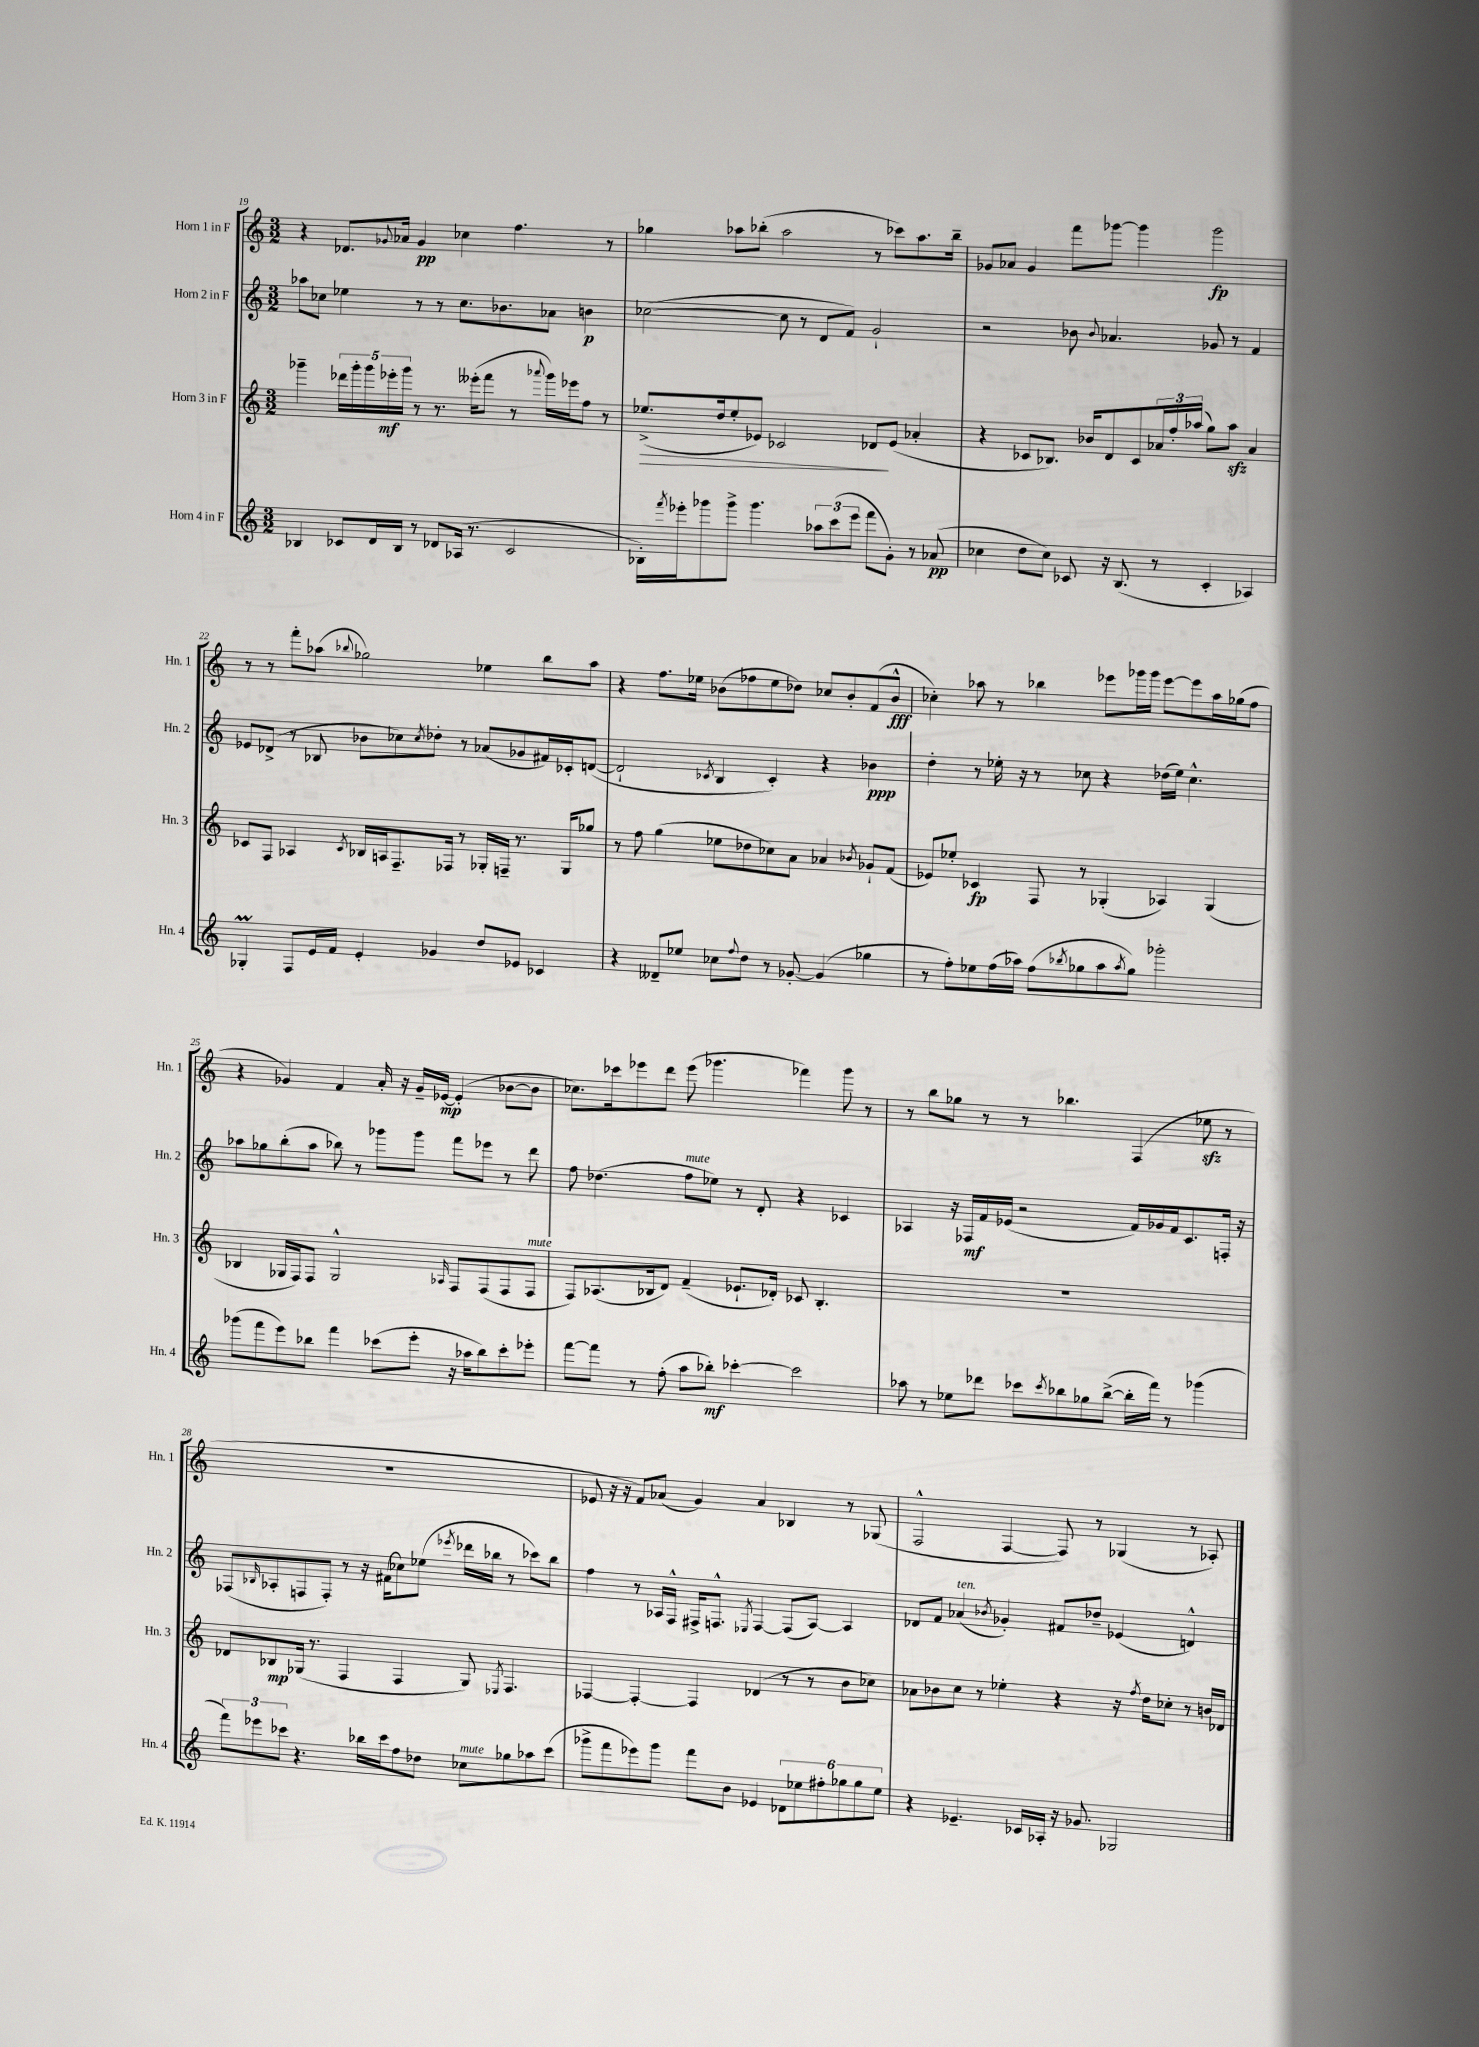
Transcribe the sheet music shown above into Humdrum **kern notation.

**kern	**dynam	**kern	**dynam	**kern	**dynam	**kern	**dynam
*part4	*part4	*part3	*part3	*part2	*part2	*part1	*part1
*staff4	*staff4	*staff3	*staff3	*staff2	*staff2	*staff1	*staff1
*I"Horn 4 in F	*	*I"Horn 3 in F	*	*I"Horn 2 in F	*	*I"Horn 1 in F	*
*I'Hn. 4	*	*I'Hn. 3	*	*I'Hn. 2	*	*I'Hn. 1	*
*clefG2	*	*clefG2	*	*clefG2	*	*clefG2	*
*k[]	*	*k[]	*	*k[]	*	*k[]	*
*M3/2	*	*M3/2	*	*M3/2	*	*M3/2	*
=19	=19	=19	=19	=19	=19	=19	=19
4B-X/	.	4ggg-X~\	.	8aa-X\L	.	4r	.
.	.	.	.	8cc-X\J	.	.	.
8c-X/L	.	20ddd-X\LL	.	4ee-X\	.	8.d-X/L	.
.	.	20ggg-'\	.	.	.	.	.
.	.	20ggg-\	.	.	.	.	.
16d/L	.	.	.	.	.	.	.
.	.	20eee-X'\	mf	.	.	.	.
.	.	.	.	.	.	8qqg-X/	.
16B-/JJ	.	.	.	.	.	16a-X/Jk	.
.	.	20ggg-\JJ	.	.	.	.	.
8r	.	8r	.	8r	.	4g-/	pp
8d-X/L	.	8.r	.	8r	.	.	.
(16A-X/Jk	.	.	.	8.cc-\L	.	4cc-X\	.
8.r	.	(16eee--X'\KL	.	.	.	.	.
.	.	8fff\J	.	.	.	.	.
.	.	.	.	8.b-X\	.	.	.
2c-/	.	8r	.	.	.	4.ff\	.
.	.	8qqaaa-X/	.	.	.	.	.
.	.	16ggg-\LL)	.	8a-X\J	.	.	.
.	.	16eee-X\J	.	.	.	.	.
.	.	8ff\J	.	4bn\	p	.	.
.	.	8r	.	.	.	8r	.
=20	=20	=20	=20	=20	=20	=20	=20
!	!	!	!LO:HP:b	!	!	!	!
16B-X'\LL)	.	(8.ee-X^/L	>	([2cc-X\	.	4gg-X\	.
8qfff/	.	.	.	.	.	.	.
16eee-X'\J	.	.	.	.	.	.	.
8ggg-X\	.	.	.	.	.	.	.
.	.	16dd/k	.	.	.	.	.
8ggg-^\J	.	8ee-'/	.	.	.	8aa-X\L	.
4.ggg-\	.	8e-X/J)	.	.	.	(8bb-X'\J	.
.	.	2c-X/	.	8cc-\]	.	2aa-\	.
.	.	.	.	8r	.	.	.
12aa-X\L	.	.	.	8d/L	.	.	.
(12ccc\	.	.	.	.	.	.	.
.	.	.	.	8f/J)	.	.	.
12eee-\J	.	.	.	.	.	.	.
8fff\L	.	8d-X/L	.	2g`/	.	8r	.
8g'\J)	.	(8e-/J	]	.	.	8ccc-X\L)	.
8r	.	4a-X'/	.	.	.	8.aa-\	.
(8a-X/	pp	.	.	.	.	.	.
.	.	.	.	.	.	16bb-~\Jk	.
=21	=21	=21	=21	=21	=21	=21	=21
4cc-X\	.	4r	.	2r	.	8g-X/L	.
.	.	.	.	.	.	8a-X/J	.
8dd\L	.	8c-X/L	.	.	.	4g-/	.
8cc-\J)	.	8.B-X/J)	.	.	.	.	.
8c-X/	.	.	.	8b-X\	.	8fff\L	.
.	.	16b-X/KL	.	.	.	.	.
.	.	.	.	8qqb-/	.	.	.
16r	.	8d/	.	4.a-X/	.	[8ggg-X\J	.
(8.B/	.	.	.	.	.	.	.
.	.	8c-/	.	.	.	4ggg-\]	.
8r	.	24a-X/L	.	.	.	.	.
.	.	24ff'/	.	.	.	.	.
.	.	(24aa-X/JJ	.	.	.	.	.
4c-'/	.	8gg\L)	.	8g-X/	.	2ggg-\	fp
.	.	8aa-zz\J	.	8r	.	.	.
4A-X/)	.	4a-/	.	4f/	.	.	.
!!LO:LB:g=z
=22	=22	=22	=22	=22	=22	=22	=22
4G-XM'/	.	8c-X/L	.	8e-X/L	.	8r	.
.	.	8F/J	.	(8d-X^/J	.	8r	.
8F/L	.	4A-X/	.	8r	.	8fff'\L	.
16e/L	.	.	.	8B-X/	.	(8aa-X\J	.
16f/JJ	.	.	.	.	.	.	.
.	.	8qc-/	.	.	.	8qqbb-X/	.
4e'/	.	16B-X/LL	.	8b-X\L	.	2gg-X\)	.
.	.	16An/J	.	.	.	.	.
.	.	8.F~/	.	8cc-X\)	.	.	.
.	.	.	.	8qcc-/	.	.	.
4g-X/	.	.	.	8dd-X'\J	.	.	.
.	.	16F-X/Jk	.	.	.	.	.
.	.	8r	.	8r	.	.	.
8dd/L	.	16G-X'/LL	.	(8a-X/L	.	4ee-X\	.
.	.	16Fn~/JJ	.	.	.	.	.
8e-X/J	.	8.r	.	8g-X/	.	.	.
4c-X/	.	.	.	16f#X/L)	.	8bb-\L	.
.	.	16G-/KL	.	16c-X'/J	.	.	.
.	.	8gg-X/J	.	([8dn/J	.	8aa-\J	.
=23	=23	=23	=23	=23	=23	=23	=23
4r	.	8r	.	2d`/]	.	4r	.
.	.	8ff\	.	.	.	.	.
8d--X~/L	.	(4gg\	.	.	.	8.ff\L	.
8ee-X/J	.	.	.	.	.	.	.
.	.	.	.	.	.	16ee-X\Jk	.
.	.	.	.	8qc-X/	.	.	.
8cc-X\L	.	8ee-X\L	.	4B/	.	(8b-X\L	.
8qqff/	.	.	.	.	.	.	.
8dd\J	.	8dd-X\	.	.	.	8ff-X\	.
8r	.	8cc-X\)	.	4c-'/)	.	8ee-\	.
[8g-X'/	.	8a\J	.	.	.	8dd-X\J)	.
(4g-/]	.	4a-X/	.	4r	.	8cc-X/L	.
.	.	.	.	.	.	8b-'/	.
.	.	8qb-X/	.	.	.	.	.
4gg-X\	.	8g-X`/L	.	4b-X\	ppp	(8f/	.
.	.	(8f/J	.	.	.	8b-^^/J	fff
=24	=24	=24	=24	=24	=24	=24	=24
8r	.	8e-X/L)	.	4dd'\	.	4cc-X'\)	.
8ff'\L)	.	8ee-X'/J	.	.	.	.	.
8ee-X\	.	4c-X/	fp	8r	.	8aa-X\	.
(16ff\L	.	.	.	16ee-X'\	.	8r	.
16aa-X\JJ)	.	.	.	16r	.	.	.
(8ff\L	.	8F/	.	8r	.	4bb-X\	.
8qbb-X/	.	.	.	.	.	.	.
8gg-X\	.	8r	.	8cc-X\	.	.	.
8aa-\	.	(4G-X'/	.	4r	.	8eee-X\L	.
8qaa-/	.	.	.	.	.	.	.
8gg-\J)	.	.	.	.	.	16ggg-X\L	.
.	.	.	.	.	.	16ggg-\JJ	.
2ggg-X'\	.	4A-X/)	.	(16dd-X\LL	.	[8eee-\L	.
.	.	.	.	16ee-\JJ)	.	.	.
.	.	.	.	4.cc-^^\	.	8eee-\]	.
.	.	(4G-/	.	.	.	16aa-\L	.
.	.	.	.	.	.	(16gg-X\J	.
.	.	.	.	.	.	8ff\J	.
!!LO:LB:g=z
=25	=25	=25	=25	=25	=25	=25	=25
(8ggg-X\L	.	4B-X/	.	8aa-X\L	.	4r	.
8fff\	.	.	.	8gg-X\	.	.	.
8eee\)	.	16G-X/LL	.	(8bb'\	.	4g-X/)	.
.	.	16F/J)	.	.	.	.	.
8bb-X\J	.	8F/J	.	8aa-\J	.	.	.
4fff\	.	2G-^^/	.	8bb-X\)	.	4f/	.
.	.	.	.	8r	.	.	.
(8ccc-X\L	.	.	.	8ggg-X\L	.	16a'/	.
.	.	.	.	.	.	16r	.
8eee'\J	.	.	.	8ggg-\J	.	16g-~/LL	.
.	.	.	.	.	.	[16e-X/JJ	mp
.	.	16qqA-X/	.	.	.	.	.
16r	.	8F/L	.	8fff\L	.	(4e-'/]	.
16aa-X\KL	.	.	.	.	.	.	.
8bb-\)	.	(8F/	.	8eee-X\J	.	.	.
8ccc-'\	.	8F/	.	8r	.	[8b-X\L	.
!	!	!LO:TX:a:i:t=mute	!	!	!	!	!
8eee-X'\J	.	8F/J	.	8ddd\	.	8b-\J]	.
=26	=26	=26	=26	=26	=26	=26	=26
[8fff\L	.	8F/L)	.	8ff\	.	8.cc-X\L)	.
8fff\J]	.	(8.A-X/	.	(4.dd-X\	.	.	.
.	.	.	.	.	.	16ccc-X\k	.
8r	.	.	.	.	.	8eee-X\	.
.	.	16B-X/k	.	.	.	.	.
(8ff'\	.	8d/J)	.	.	.	8ddd\J	.
!	!	!	!	!LO:TX:a:i:t=mute	!	!	!
8aa\L	.	(4f~/	.	8ff\L	.	(8eee-\	.
8bb-X'\J)	mf	.	.	8ee-X\J)	.	4.ggg-X\	.
[4ccc-X'\	.	8.e-X`/L	.	8r	.	.	.
.	.	.	.	8d'/	.	.	.
.	.	16d-X'/Jk)	.	.	.	.	.
2ccc-\]	.	8c-X/	.	4r	.	4fff-X\)	.
.	.	4.B-'/	.	.	.	.	.
.	.	.	.	4c-X/	.	8ggg-\	.
.	.	.	.	.	.	8r	.
=27	=27	=27	=27	=27	=27	=27	=27
8aa-X\	.	1.r	.	4A-X/	.	8r	.
8r	.	.	.	.	.	8bb\L	.
8ee-X\L	.	.	.	16r	.	8gg-X\J	.
.	.	.	.	16F-X/LL	mf	.	.
8ddd-X\J	.	.	.	16f/	.	8r	.
.	.	.	.	(16e-X/JJ	.	.	.
8ccc-X\L	.	.	.	2r	.	8r	.
8qccc-/	.	.	.	.	.	.	.
8bb-X\	.	.	.	.	.	4.bb-X\	.
8gg-X\	.	.	.	.	.	.	.
([8bb-^\J	.	.	.	.	.	.	.
16bb-'\LL]	.	.	.	16f/LL)	.	(4F/	.
16fff\JJ)	.	.	.	16g-X/	.	.	.
8r	.	.	.	16f/J	.	.	.
.	.	.	.	8.c/	.	.	.
(4ggg-X\	.	.	.	.	.	8ee-Xzz\	.
.	.	.	.	16Fn'/Jk	.	8r	.
.	.	.	.	16r	.	.	.
!!LO:LB:g=z
=28	=28	=28	=28	=28	=28	=28	=28
12fff\L)	.	8d-X/L	.	(8F-X/L	.	1.r	.
12eee-X\	.	.	.	.	.	.	.
.	.	.	.	16qqB-X/	.	.	.
.	.	8B-X/	mp	8A-X'/	.	.	.
12ccc-X\J	.	.	.	.	.	.	.
4.r	.	(16G-X/Jk	.	8Fn/	.	.	.
.	.	8.r	.	.	.	.	.
.	.	.	.	8F'/J)	.	.	.
.	.	4F/	.	8r	.	.	.
16bb-X\LL	.	.	.	16r	.	.	.
16ccc-\J	.	.	.	(16f#X\KL	.	.	.
8ff\	.	4F/	.	8cc-X\)	.	.	.
8dd-X\J	.	.	.	(8ee-X\J	.	.	.
.	.	.	.	8qeee-X/	.	.	.
!LO:TX:a:i:t=mute	!	!	!	!	!	!	!
8cc-X\L	.	8G-/)	.	16ddd-X\LL	.	.	.
.	.	.	.	16bb-X\JJ	.	.	.
.	.	8qE-X/	.	.	.	.	.
8gg-X\	.	4.F/	.	8r	.	.	.
8aa-X\	.	.	.	8ccc-X\L)	.	.	.
(8ccc-\J	.	.	.	8bb-\J	.	.	.
=29	=29	=29	=29	=29	=29	=29	=29
8ggg-X^\L	.	[4F-X/	.	4ff\	.	8e-X/	.
8fff\	.	.	.	.	.	16r	.
.	.	.	.	.	.	16r	.
8eee-X\)	.	4F-'/_	.	8r	.	8f/L)	.
8ggg-\J	.	.	.	16A-X/LL	.	(8a-X/J	.
.	.	.	.	16F^^/JJ	.	.	.
8fff\L	.	4F-/]	.	16F#X^/KL	.	4g/)	.
.	.	.	.	8.Fn^^/J	.	.	.
8b\J	.	.	.	.	.	.	.
.	.	.	.	8qE-X/	.	.	.
4e-X/	.	(4d-X/	.	[4F/	.	4a-/	.
12d-X\L	.	8r	.	(8F/L]	.	4B-X/	.
12ee-X\	.	.	.	.	.	.	.
.	.	8r	.	[8A-/J)	.	.	.
12ff#X'\	.	.	.	.	.	.	.
12gg-X\	.	8b\L	.	4A-/]	.	8r	.
12gg-\	.	.	.	.	.	.	.
.	.	8cc-X\J)	.	.	.	(8G-X/	.
12ee-\J	.	.	.	.	.	.	.
=30	=30	=30	=30	=30	=30	=30	=30
4r	.	8a-X\L	.	8d-X/L	.	2F^^/	.
.	.	8b-X\	.	8f/J	.	.	.
!	!	!	!	!LO:TX:a:i:t=ten.	!	!	!
4.e-X~/	.	8cc\J	.	(4a-X/	.	.	.
.	.	8r	.	.	.	.	.
.	.	.	.	8qb-X/	.	.	.
.	.	4ee-X'\	.	4g-X'/)	.	[4F/	.
16c-X/LL	.	.	.	.	.	.	.
16A-X'/JJ	.	.	.	.	.	.	.
16r	.	4r	.	8f#X/L	.	8F/])	.
8.g-X/	.	.	.	.	.	.	.
.	.	.	.	8dd-X~/J	.	8r	.
2G-X/	.	16r	.	(4e-X/	.	(4G-X/	.
.	.	8qff/	.	.	.	.	.
.	.	16dd\KL	.	.	.	.	.
.	.	8cc-X'\J	.	.	.	.	.
.	.	8r	.	4dn^^/)	.	8r	.
.	.	16bn/LL	.	.	.	8A-X'/)	.
.	.	16d-X/JJ	.	.	.	.	.
==	==	==	==	==	==	==	==
*-	*-	*-	*-	*-	*-	*-	*-
